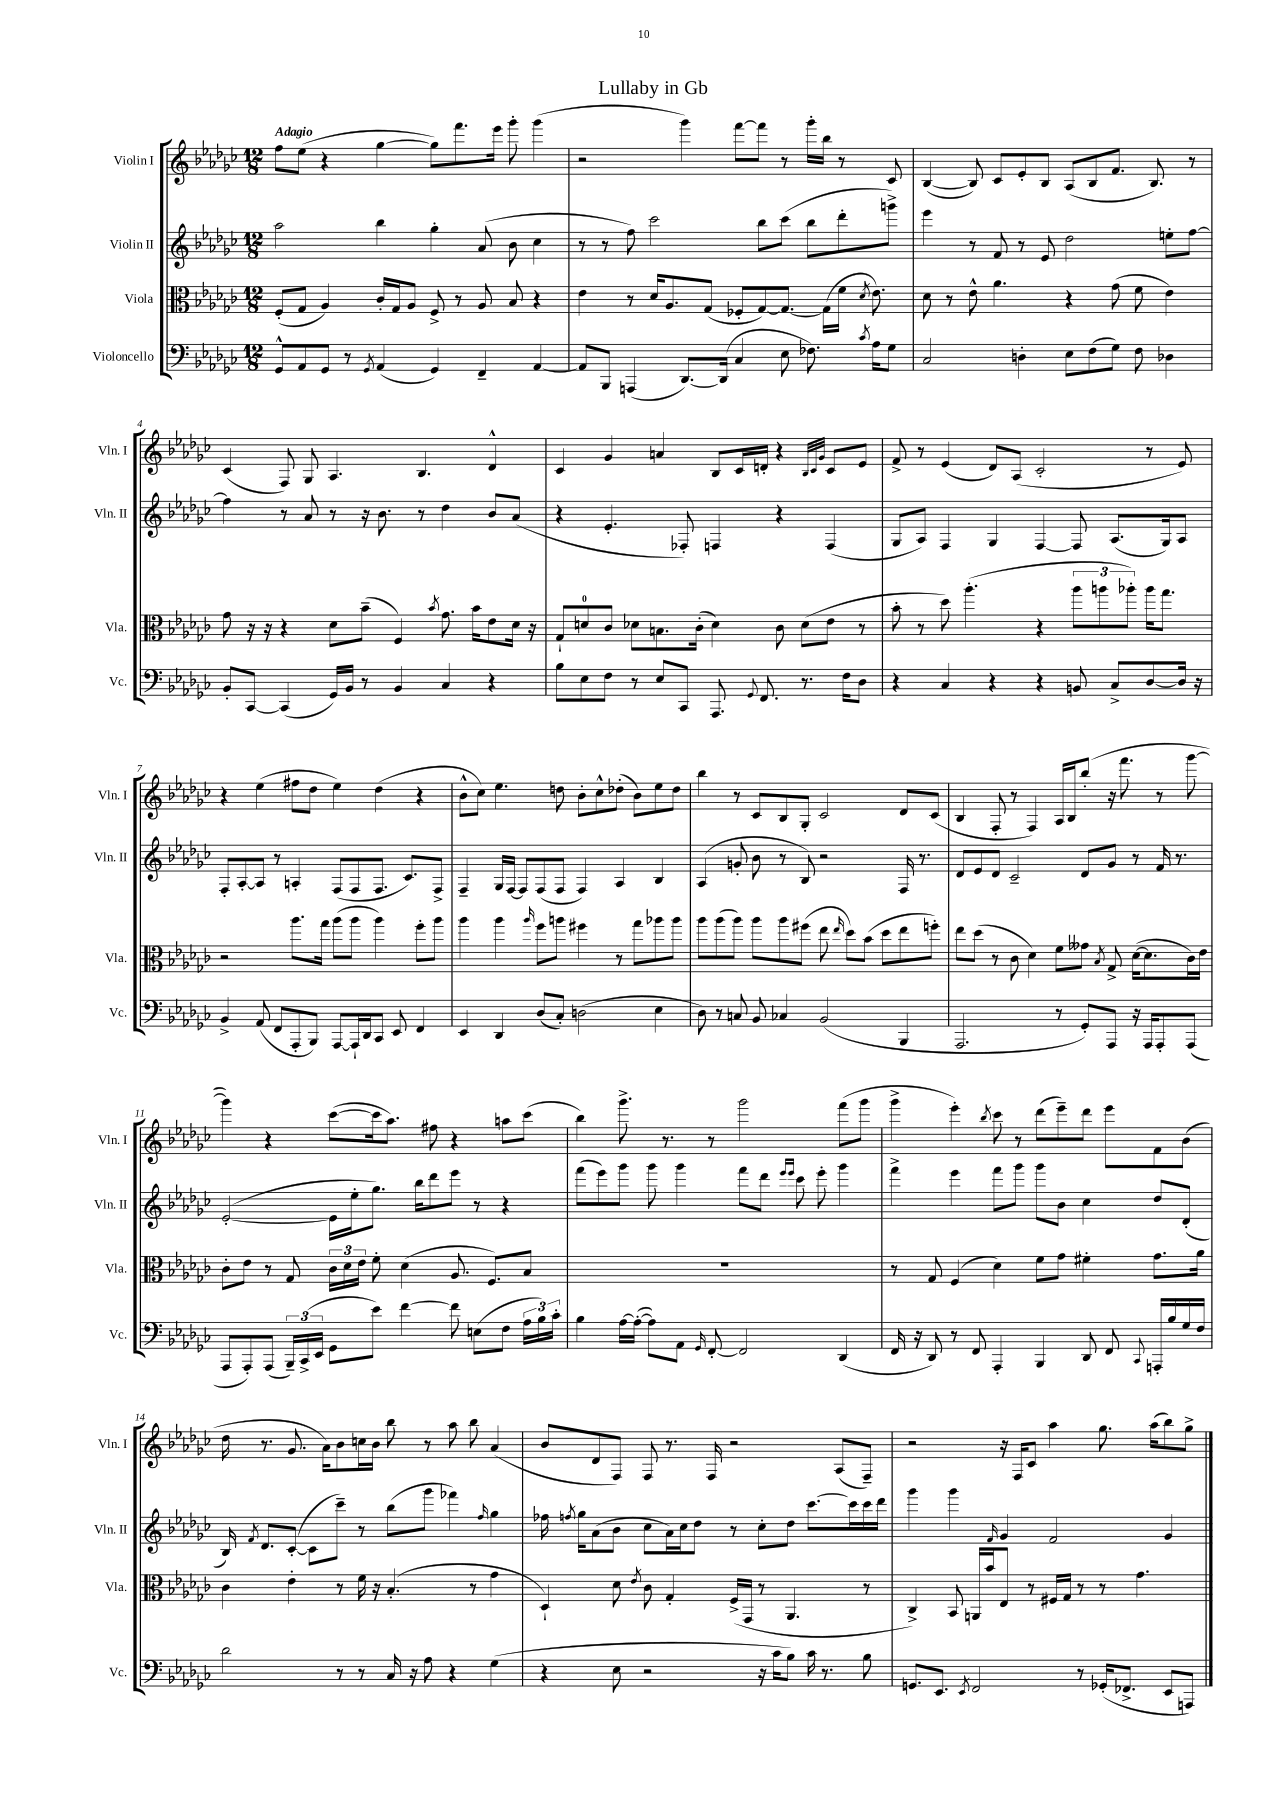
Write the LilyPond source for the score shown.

\header { title = "Lullaby in Gb" }
<<
\new StaffGroup <<
\new Staff = "s0" \with { instrumentName = "Violin I" shortInstrumentName = "Vln. I" } {
    \clef treble \key ges \major \numericTimeSignature \time 12/8 \tempo "Adagio"
    \autoBeamOff f''8[ ees''8]( r4 ges''4~ ges''8[) f'''8. ees'''16] ges'''8-. ges'''4( |
    r2 ges'''4) f'''8[~ f'''8] r8 ges'''16[-. bes''16] r8 ces'8 |
    bes4~( bes8) ces'8[ ees'8-. bes8] aes8[( bes8 f'8.] bes8.) r8 |
    ces'4( f8) ges8 aes4. bes4. des'4-^ |
    ces'4 ges'4 a'4 bes8[ ces'16 d'16]-. r4 \grace { bes32[ ces'32 ges'32] } ces'8[ ees'8] |
    f'8-> r8 ees'4( des'8[) aes8]( ces'2-. r8 ees'8) |
    r4 ees''4( fis''8[ des''8] ees''4) des''4( r4 |
    bes'8[-^ ces''8]) ees''4. d''8 bes'8[-. ces''8-^ des''8]-.( bes'8[) ees''8 des''8] |
    bes''4 r8 ces'8[ bes8 ges8]-. ces'2 des'8[ ces'8]( |
    bes4 f8-. r8 f4) aes16[ bes16 bes''8]-.( r16 f'''8. r8 ges'''8~ |
    ges'''4) r4 ces'''8[~( ces'''16 aes''8.]) fis''8 r4 a''8[ ces'''8]( |
    bes''4) ges'''8.-> r8. r8 ges'''2 f'''8[( ges'''8] |
    ges'''4-> ees'''4-.) \acciaccatura { bes''8 } ces'''8 r8 des'''8[( ees'''8--) des'''8] ees'''8[ f'8 bes'8]( |
    des''16 r8. ges'8. aes'16[) bes'8 c''16 bes'16] bes''8 r8 aes''8 bes''8 aes'4( |
    bes'8[ des'8 f8]) f8 r8. f16 r2 aes8[( f8]--) |
    r2 r16 f16[ ces'8] aes''4 ges''8. aes''16[( bes''8) ges''8]-> \bar "|." |
}
\new Staff = "s1" \with { instrumentName = "Violin II" shortInstrumentName = "Vln. II" } {
    \clef treble \key ges \major \numericTimeSignature \time 12/8
    \autoBeamOff aes''2 bes''4 ges''4-. aes'8( bes'8 ces''4 |
    r8 r8 f''8) ces'''2 bes''8[ ces'''8]( bes''8[ des'''8-. g'''8]->) |
    ees'''4 r8 f'8 r8 ees'8 des''2 e''8[-. f''8]~ |
    f''4 r8 aes'8 r8 r16 bes'8. r8 des''4 bes'8[ aes'8]( |
    r4 ees'4.-. fes8-.) f4 r4 f4( |
    ges8[ aes8]) f4 ges4 f4~ f8 aes8.[( ges16) aes8] |
    f8[-. aes8~-. aes8] r8 a4-. f8[( f8 f8.] ces'8.[) f8]-> |
    f4-- ges16[ f16]~ f8[ f8( f8] f4) aes4 bes4 |
    aes4( g'8-. bes'8 r8 bes8) r2 f16 r8. |
    des'8[ ees'8 des'8] ces'2-- des'8[ ges'8] r8 f'16 r8. |
    ees'2~-.( ees'16[ ees''16-. ges''8.]) bes''16[ des'''8 ees'''8] r8 r4 |
    f'''8[( ees'''8) ges'''8] ges'''8 ges'''4 f'''8[ des'''8] \grace { ees'''16[ ees'''16] } ces'''8 ees'''8-. ges'''4 |
    f'''4-> ees'''4 f'''8[ ges'''8] ges'''8[ bes'8] ces''4 des''8[ des'8]-.( |
    bes16) \acciaccatura { f'8 } des'8.[ ces'8]~-.( ces'8[ ces'''8]--) r8 bes''8[( ges'''8] fes'''4) \grace { f''16 } ges''4 |
    fes''16 \acciaccatura { f''8 } ges''16[ aes'8( bes'8] ces''8[ aes'16) ces''16 des''8] r8 ces''8[-. des''8] ces'''8.[~ ces'''16 ces'''16 des'''16] |
    ges'''4 ges'''4 \grace { f'16 } ges'4 f'2 ges'4 \bar "|." |
}
\new Staff = "s2" \with { instrumentName = "Viola" shortInstrumentName = "Vla." } {
    \clef alto \key ges \major \numericTimeSignature \time 12/8
    \autoBeamOff f8[-.( ges8] aes4) ces'16[-. ges16 aes8] f8-> r8 aes8 bes8 r4 |
    ees'4 r8 des'16[ aes8. ges8]( fes8[-. ges8~) ges8.]~ ges16[( f'16] \acciaccatura { des'8 } ees'8.) |
    des'8 r8 ees'8-^ aes'4. r4 ges'8( f'8 ees'4) |
    ges'8 r16 r16 r4 des'8[ bes'8]--( f4) \acciaccatura { bes'8 } ges'8. bes'16[ ees'8 des'16] r16 |
    ges8[-! d'8-0 ces'8] des'8[ b8. ces'16]-.( des'4) ces'8 des'8[( ees'8] r8 |
    bes'8-. r8 des''8) aes''4.-.( r4 \tuplet 3/2 { aes''8[ a''8 aes''8]-.) } aes''16[ ges''8.] |
    r2 aes''8.[ ges''16] aes''8[( aes''8] aes''4) f''8[-. aes''8] |
    aes''4 aes''4 \grace { aes''16 } f''8[ a''8] fis''4 r8 ges''8[ aes''8 aes''8] |
    aes''8[ aes''8( aes''8]) aes''8[ aes''8 fis''8]( ees''8 \grace { ees''16 } des''8[) bes'8]( des''8[ ees''8 f''8]-.) |
    ees''8[ des''8]( r8 ces'8 des'4) f'8[ geses'8] \acciaccatura { bes8 } ges8-> des'16[~( des'8. ces'16) ees'16] |
    ces'8[-. ees'8] r8 ges8 \tuplet 3/2 { ces'16[ des'16 ees'16] } f'8-. des'4( aes8. f8.[) bes8] |
    R1. |
    r8 ges8 f4( des'4) f'8[ ges'8] fis'4-. ges'8.[ aes'16] |
    ces'4 ees'4-. r8 f'16 r16 bes4.-.( r8 ges'4 |
    des4-!) des'8 \acciaccatura { ees'8 } ces'8 ges4-. f16[->( ges,16] r8 aes,4. r8 |
    ces4->) bes,8 a,16[ bes'16 ees8] r8 fis16[ ges16] r8 r8 ges'4. \bar "|." |
}
\new Staff = "s3" \with { instrumentName = "Violoncello" shortInstrumentName = "Vc." } {
    \clef bass \key ges \major \numericTimeSignature \time 12/8
    \autoBeamOff ges,8[-^ aes,8 ges,8] r8 \acciaccatura { ges,8 } aes,4( ges,4) f,4-- aes,4~ |
    aes,8[ bes,,8] a,,4( des,8.[~) des,16]( ces4 ees8 fes8.) \acciaccatura { ces'8 } aes16[ ges8] |
    ces2 d4-. ees8[ f8( ges8]) f8 des4 |
    bes,8[-. ces,8]~ ces,4( ges,16[) bes,16] r8 bes,4 ces4 r4 |
    bes8[ ees8 f8] r8 ees8[ ces,8] aes,,8. \appoggiatura { ges,8 } f,8. r8. f16[ des8] |
    r4 ces4 r4 r4 b,8 ces8[-> des8~ des16] r16 |
    bes,4-> aes,8( f,8[ aes,,8-. bes,,8]) aes,,8[~ aes,,16-! des,16 ces,8] ees,8 f,4 |
    ees,4 des,4 des8[( ces8]-.) d2( ees4 |
    des8) r8 c8 bes,8 ces4 bes,2( bes,,4 |
    aes,,2. r8 ges,8[-.) aes,,8] r16 aes,,16[ aes,,8-. aes,,8]( |
    aes,,8[ aes,,8-.) aes,,8]( \tuplet 3/2 { bes,,16[--) ces,16->( ees,16] } ges,8[ ees'8]) f'4~ f'8 e8[( f8] \tuplet 3/2 { aes16[ bes16) ces'16]-. } |
    bes4 aes16[~ aes16]~-.( aes8[) aes,8] \grace { ges,16 } f,8~-. f,2 des,4( |
    f,16 r16 des,8) r8 f,8 aes,,4-. bes,,4 des,8 f,8 \appoggiatura { ces,8 } a,,16[-. bes16 ges16 f16] |
    des'2 r8 r8 ces16 r16 aes8 r4 ges4( |
    r4 ees8 r2 r16 ces'16[ bes8]) ces'16 r8. bes8 |
    g,8.[ ees,8.] \acciaccatura { ees,8 } f,2 r8 ges,16[-.( fes,8.]-> ees,8[ a,,8]) \bar "|." |
}
>>
>>
